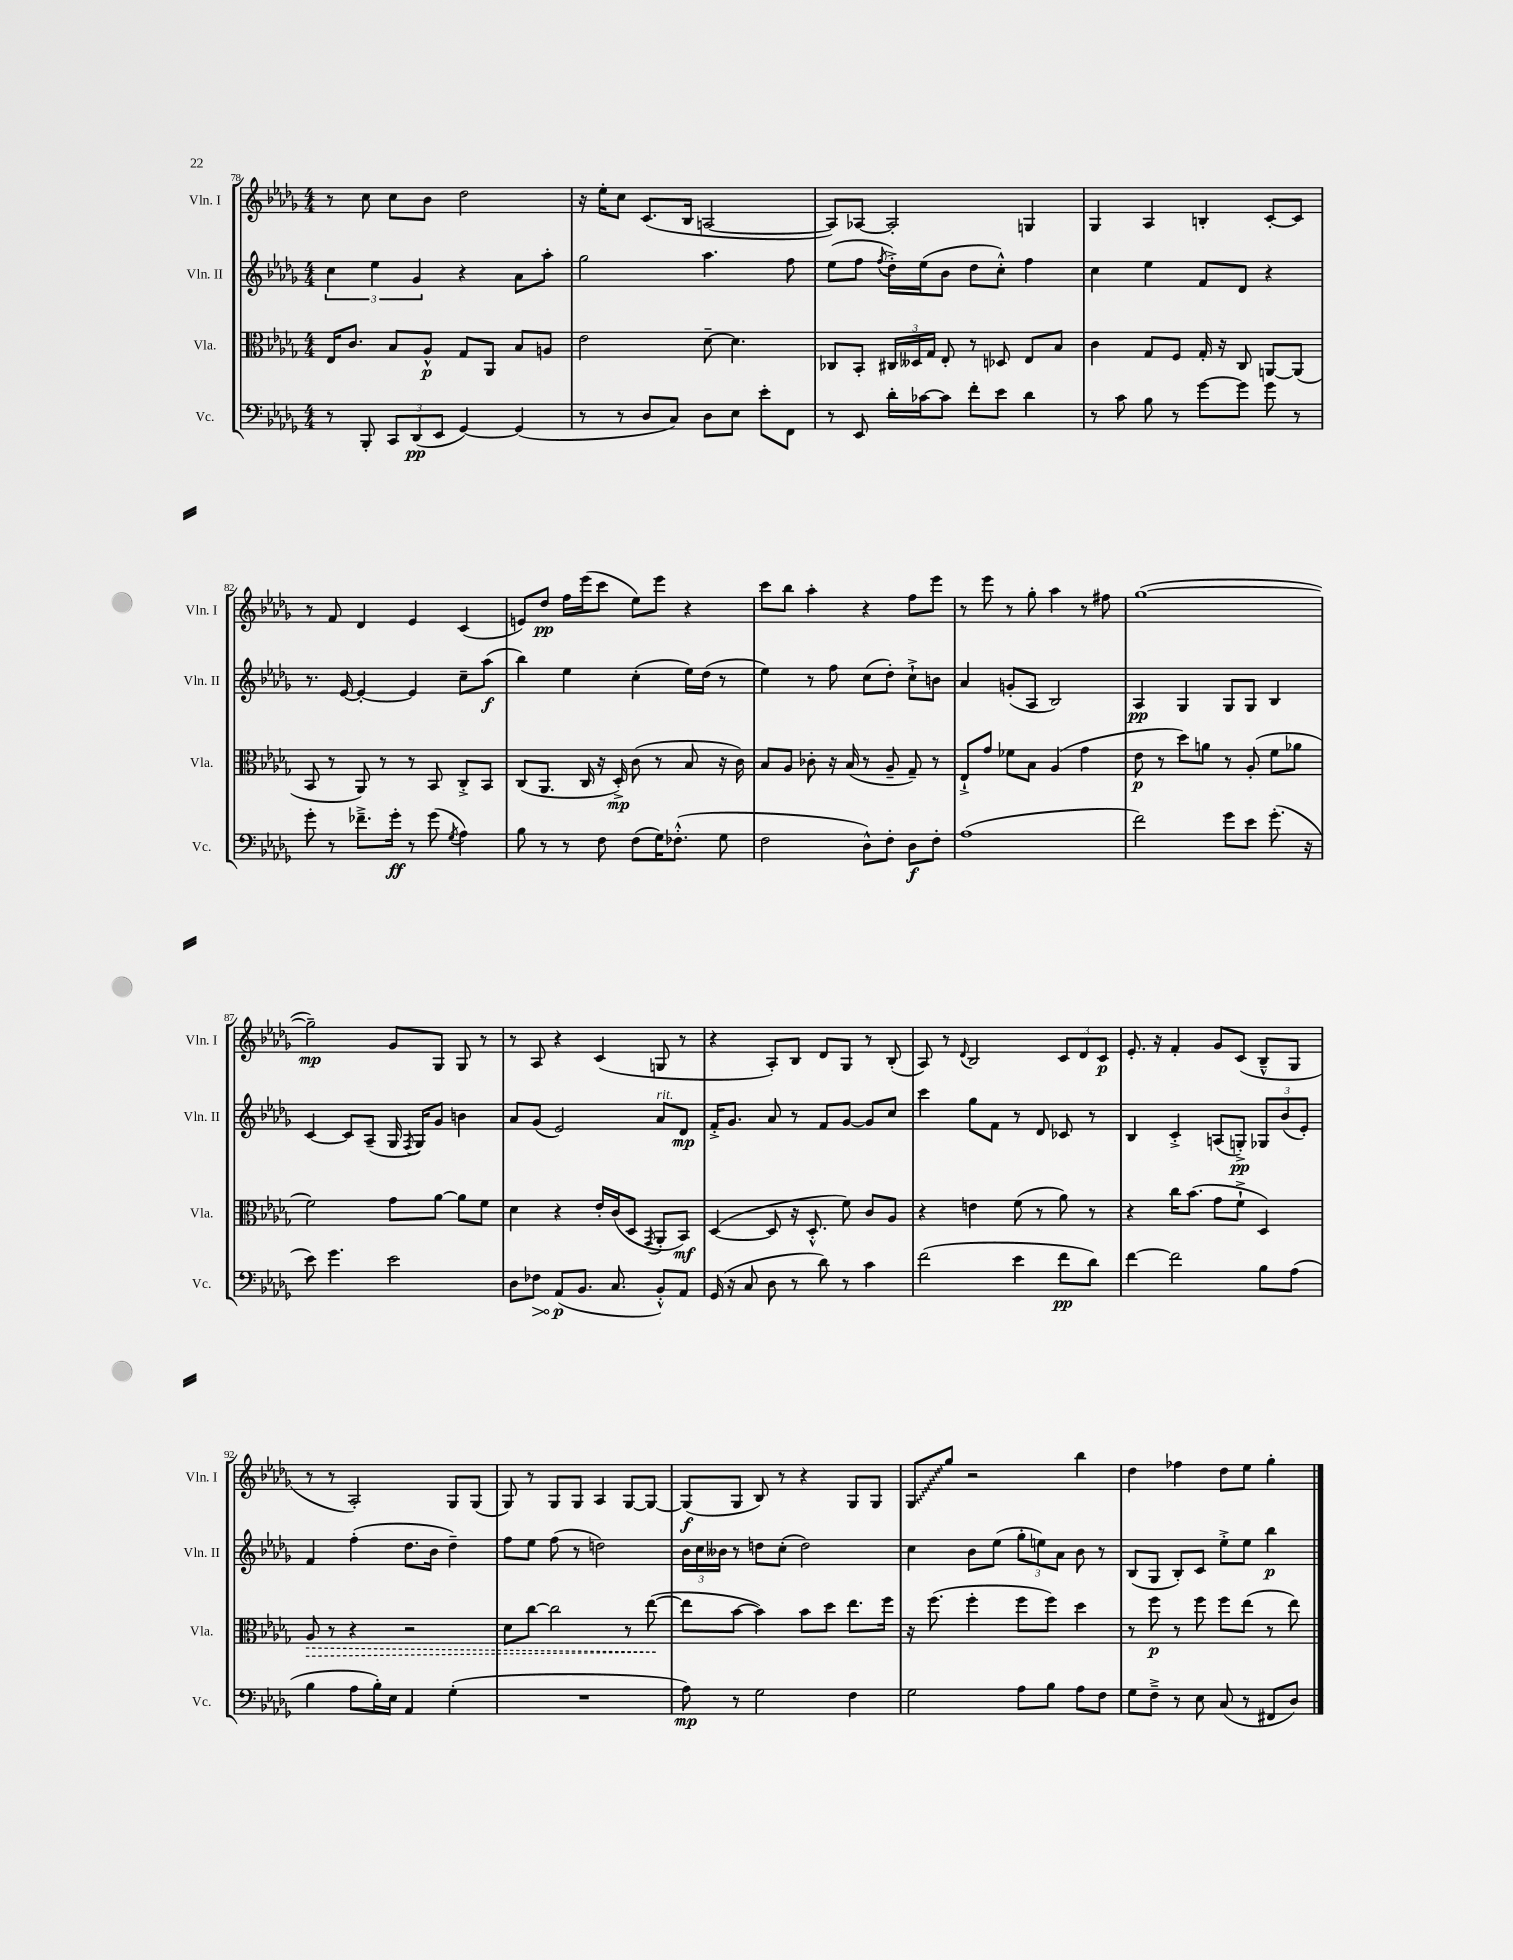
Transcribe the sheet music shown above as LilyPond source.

<<
\new StaffGroup <<
\new Staff = "s0" \with { instrumentName = "Vln. I" shortInstrumentName = "Vln. I" } {
    \clef treble \key des \major \numericTimeSignature \time 4/4
    \autoBeamOff r8 c''8 c''8[ bes'8] des''2 |
    r16 ees''16[-. c''8] c'8.[( bes16] a2~ |
    a8[) aes8]~ aes2-. g4 |
    ges4 aes4 b4-. c'8[~-. c'8] |
    r8 f'8 des'4 ees'4 c'4( |
    e'8[) des''8]\pp f''16[ ees'''16( c'''8] ees''8[) ees'''8] r4 |
    c'''8[ bes''8] aes''4-. r4 f''8[ ees'''8] |
    r8 ees'''8 r8 ges''8-. aes''4 r8 fis''8 |
    ges''1~( |
    ges''2--\mp) ges'8[ ges8] ges8 r8 |
    r8 aes8 r4 c'4( g8 r8 |
    r4 aes8[-.) bes8] des'8[ ges8] r8 bes8-.( |
    aes8) r8 \appoggiatura { des'8 } bes2 \tuplet 3/2 { c'8[ des'8 c'8]\p } |
    ees'8.-. r16 f'4-. ges'8[ c'8]( bes8[---^ ges8] |
    r8 r8 aes2-.) ges8[ ges8]( |
    ges8) r8 ges8[ ges8] aes4 ges8[~ ges8]~ |
    ges8[\f( ges8] bes8) r8 r4 ges8[ ges8] |
    \once \override Glissando.style = #'zigzag ges8[\glissando ges''8] r2 bes''4 |
    des''4 fes''4 des''8[ ees''8] ges''4-. \bar "|." |
}
\new Staff = "s1" \with { instrumentName = "Vln. II" shortInstrumentName = "Vln. II" } {
    \clef treble \key des \major \numericTimeSignature \time 4/4
    \autoBeamOff \tuplet 3/2 { c''4 ees''4 ges'4 } r4 aes'8[ aes''8]-. |
    ges''2 aes''4. f''8 |
    ees''8[( f''8] \acciaccatura { f''8 } des''16[-.->) ees''16( bes'8] des''8[ c''8]-.-^) f''4 |
    c''4 ees''4 f'8[ des'8] r4 |
    r8. ees'16~ ees'4~-. ees'4 c''8[-- aes''8]\f( |
    bes''4) ees''4 c''4-.( ees''16[) des''16]( r8 |
    ees''4) r8 f''8 c''8[( des''8]-.) c''8[-!-> b'8] |
    aes'4 g'8[-.( aes8] bes2) |
    aes4\pp ges4 ges8[ ges8] bes4 |
    c'4~ c'8[ aes8]--( ges16 \acciaccatura { f8 } ges16[) ges'8] b'4 |
    aes'8[ ges'8]( ees'2) aes'8[^\markup { \italic "rit." } des'8]\mp |
    f'16[-.-> ges'8.] aes'8 r8 f'8[ ges'8]~ ges'8[ c''8] |
    c'''4 ges''8[ f'8] r8 des'8 ces'8 r8 |
    bes4 c'4-.-> a8[( g8]-.->\pp) \tuplet 3/2 { ges8[ bes'8( ees'8]-.) } |
    f'4 f''4-.( des''8.[ bes'16] des''4--) |
    f''8[ ees''8] f''8( r8 d''2) |
    \tuplet 3/2 { bes'16[ c''16 beses'16] } r8 d''8[ c''8]-.( d''2) |
    c''4 bes'8[ ees''8]( \tuplet 3/2 { ges''8[-. e''8) aes'8] } bes'8 r8 |
    bes8[( ges8] bes8[-.) c'8] ees''8[-.-> ees''8] bes''4\p \bar "|." |
}
\new Staff = "s2" \with { instrumentName = "Vla." shortInstrumentName = "Vla." } {
    \clef alto \key des \major \numericTimeSignature \time 4/4
    \autoBeamOff ees16[ c'8.] bes8[ aes8]-^\p ges8[ aes,8] bes8[ a8] |
    ees'2 des'8~-- des'4. |
    ces8[ bes,8]-. \tuplet 3/2 { cis16[ deses16 ges16] } ees8-. r8 des8 ees8[ bes8] |
    c'4 ges8[ f8] ges16-. r16 c8 a,8[~ a,8]( |
    bes,8 r8 aes,8) r8 r8 bes,8 c8[-.-> bes,8] |
    c8[( aes,8.] c16 r16 des16-.->\mp) c'8( r8 bes8 r16 c'16) |
    bes8[ aes8] ces'8-. r16 bes16( r8 aes8-- ges8--) r8 |
    ees8[-!-> ges'8] fes'8[ bes8] aes4( ges'4 |
    ees'8\p r8 des''8[) a'8] r8 aes8-.( f'8[ aes'8] |
    f'2) ges'8[ aes'8]~ aes'8[ f'8] |
    des'4 r4 ees'16[-. c'16( des8] \acciaccatura { ges,8 } aes,8[-. bes,8]\mf) |
    des4~( des8 r16 des8.-.-^ f'8) c'8[ aes8] |
    r4 e'4 f'8( r8 aes'8) r8 |
    r4 c''16[ bes'8.]( ges'8[ f'8]-!-> des4) |
    \once \override Hairpin.style = #'dashed-line aes8\> r8 r4 r2 |
    des'8[ c''8]~ c''2 r8 ees''8~\!( |
    ees''8[ bes'8]~ bes'4) bes'8[ des''8] ees''8.[ f''16] |
    r16 f''8.( f''4-. f''8[ f''8]) des''4 |
    r8 f''8\p r8 f''8 f''8[ ees''8]( r8 ees''8) \bar "|." |
}
\new Staff = "s3" \with { instrumentName = "Vc." shortInstrumentName = "Vc." } {
    \clef bass \key des \major \numericTimeSignature \time 4/4
    \autoBeamOff r8 bes,,8-. \tuplet 3/2 { c,8[ des,8\pp( ees,8] } ges,4~) ges,4( |
    r8 r8 des8[ c8]) des8[ ees8] ees'8[-. f,8] |
    r8 ees,8 des'16[-. ces'16~ ces'8] f'8[-. ees'8] des'4 |
    r8 c'8 bes8 r8 ges'8[~ ges'8] ges'8 r8 |
    ges'8-. r8 fes'8.[---> ges'16]-.\ff r8 ges'8( \acciaccatura { ges8 } aes4) |
    bes8 r8 r8 f8 f8[( ges16) fes8.]-.-^( ges8 |
    f2 des8[-^) f8]-. des8[\f f8]-. |
    aes1( |
    f'2) ges'8[ ees'8] ges'8.-.( r16 |
    ees'8) ges'4. ees'2 |
    des8[ \once \override Hairpin.circled-tip = ##t fes8]\> aes,8[\p\!( bes,8.] c8. bes,8[-.-^) aes,8] |
    ges,16( r16 c8 des8 r8 des'8) r8 c'4 |
    f'2( ees'4 f'8[\pp des'8]) |
    f'4~ f'2 bes8[ aes8]( |
    bes4 aes8[ bes16-.) ees16] aes,4 ges4-.( |
    R1 |
    aes8\mp) r8 ges2 f4 |
    ges2 aes8[ bes8] aes8[ f8] |
    ges8[ f8]---> r8 ees8 c8( r8 fis,8[ des8]) \bar "|." |
}
>>
>>
\layout { \context { \Score currentBarNumber = #78 } }
